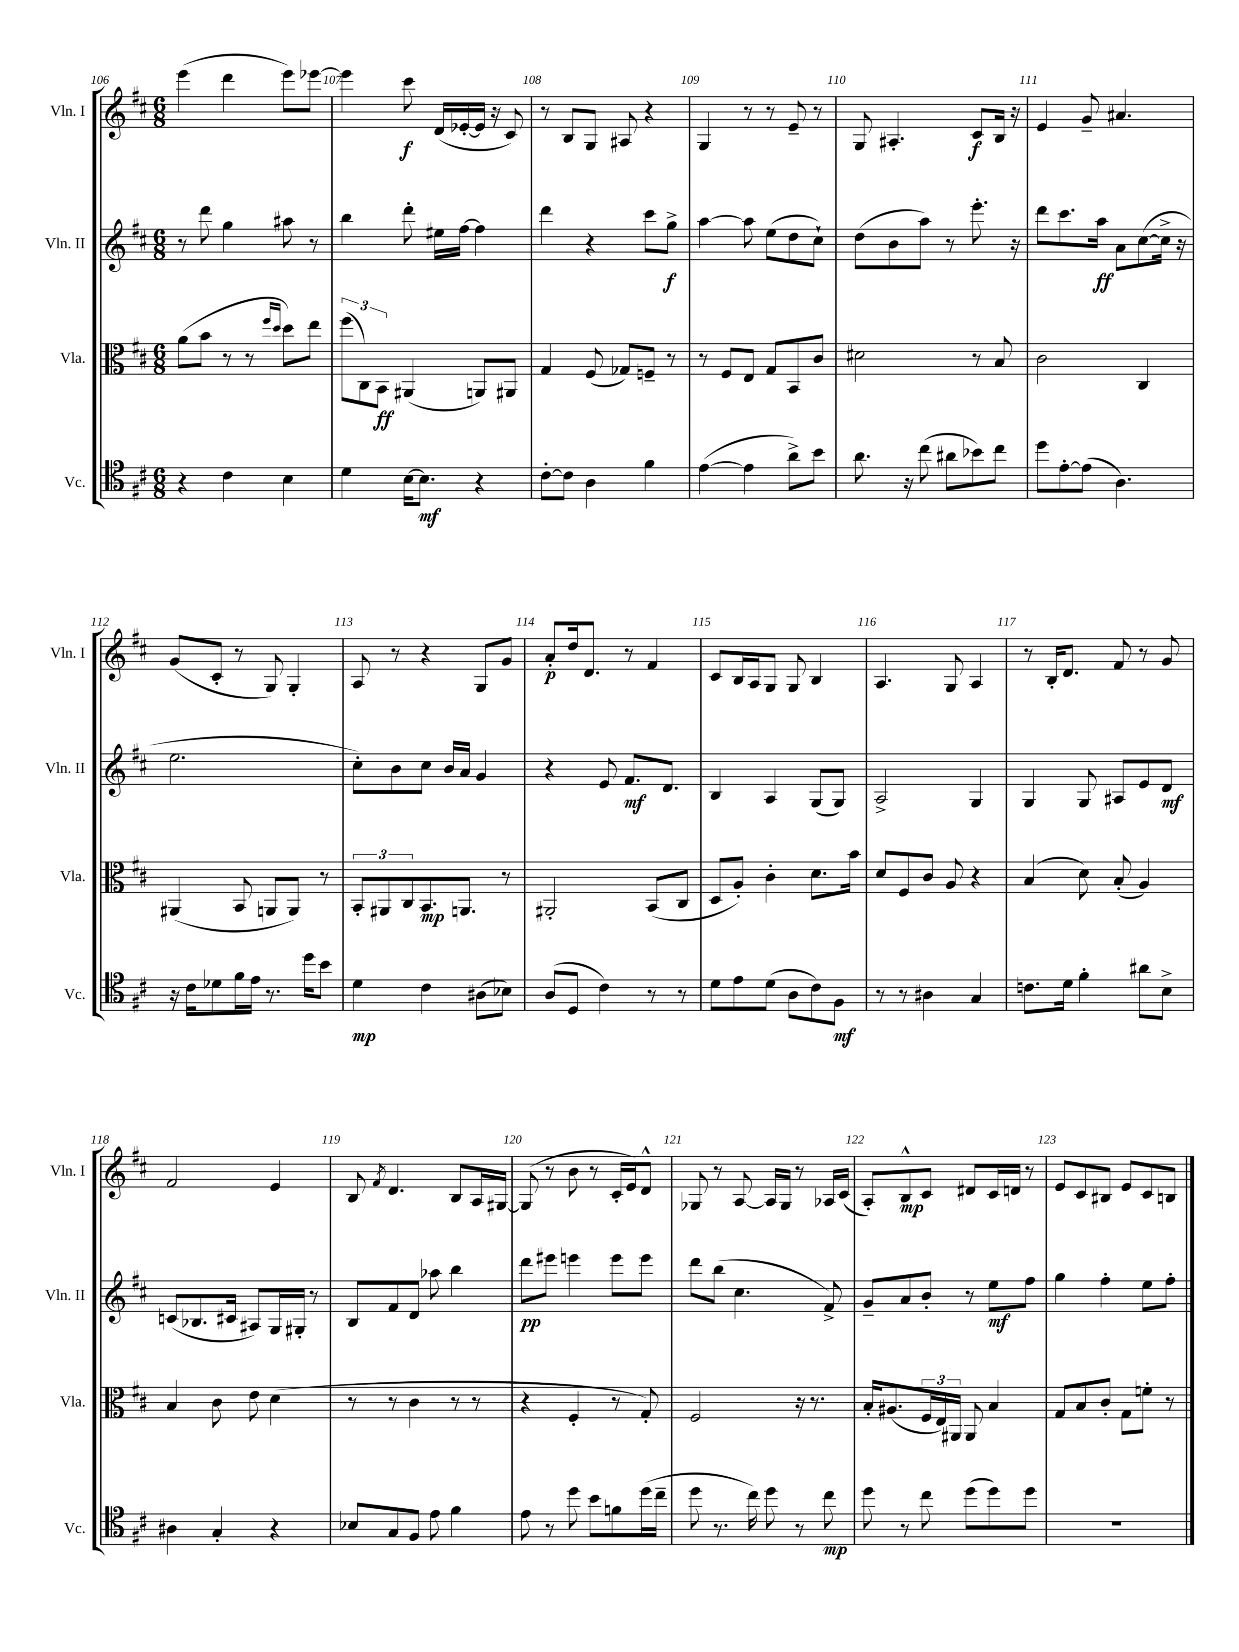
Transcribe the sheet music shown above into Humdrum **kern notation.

**kern	**dynam	**kern	**dynam	**kern	**dynam	**kern	**dynam
*part4	*part4	*part3	*part3	*part2	*part2	*part1	*part1
*staff4	*staff4	*staff3	*staff3	*staff2	*staff2	*staff1	*staff1
*I"Vc.	*	*I"Vla.	*	*I"Vln. II	*	*I"Vln. I	*
*I'Vc.	*	*I'Vla.	*	*I'Vln. II	*	*I'Vln. I	*
*clefC4	*	*clefC3	*	*clefG2	*	*clefG2	*
*k[f#c#]	*	*k[f#c#]	*	*k[f#c#]	*	*k[f#c#]	*
*M6/8	*	*M6/8	*	*M6/8	*	*M6/8	*
=106	=106	=106	=106	=106	=106	=106	=106
4r	.	(8a\L	.	8r	.	(4eee\	.
.	.	8b\J	.	8ddd\	.	.	.
4c#\	.	8r	.	4gg\	.	4ddd\	.
.	.	8r	.	.	.	.	.
.	.	16qqff#/LL	.	.	.	.	.
.	.	16qqdd/JJ	.	.	.	.	.
4B\	.	8dd\L)	.	8aa#X\	.	8eee\L)	.
.	.	8ee\J	.	8r	.	[8eee-X\J	.
=107	=107	=107	=107	=107	=107	=107	=107
4d\	.	(12ff#\L	.	4bb\	.	4eee-\]	.
.	.	12C#\)	.	.	.	.	.
.	.	12BB\J	ff	.	.	.	.
[16B\KL	.	(4AA#X/	.	8ddd'\	.	8ccc#\	f
8.B\J]	mf	.	.	.	.	.	.
.	.	.	.	16ee#X\LL	.	(16d/LL	.
.	.	.	.	[16ff#\JJ	.	[16e-X'/	.
4r	.	8AAn/L)	.	4ff#\]	.	16e-/JJ]	.
.	.	.	.	.	.	16r	.
.	.	8AA#X/J	.	.	.	8c#/)	.
=108	=108	=108	=108	=108	=108	=108	=108
[8c#'\L	.	4G/	.	4ddd\	.	8r	.
8c#\J]	.	.	.	.	.	8B/L	.
4A\	.	(8F#/	.	4r	.	8G/J	.
.	.	8G-X/L)	.	.	.	8A#X/	.
4f#\	.	8Fn~/J	.	8ccc#\L	.	4r	.
.	.	8r	.	8gg^\J	f	.	.
=109	=109	=109	=109	=109	=109	=109	=109
([4e\	.	8r	.	[4aa\	.	4G/	.
.	.	8F#/L	.	.	.	.	.
4e\]	.	8E/J	.	8aa\]	.	8r	.
.	.	8G/L	.	(8ee\L	.	8r	.
8a^\L)	.	8BB/	.	8dd\	.	8e~/	.
8b\J	.	8c#/J	.	8cc#`\J)	.	8r	.
=110	=110	=110	=110	=110	=110	=110	=110
8.a\	.	2d#X\	.	(8dd\L	.	8G/	.
.	.	.	.	8b\	.	4.A#X'/	.
16r	.	.	.	.	.	.	.
(8cc#\	.	.	.	8aa\J)	.	.	.
8a#X\L	.	.	.	8r	.	.	.
8b-X\)	.	8r	.	8.eee'\	.	8c#/L	f
8cc#\J	.	8B/	.	.	.	16B/Jk	.
.	.	.	.	16r	.	16r	.
=111	=111	=111	=111	=111	=111	=111	=111
8dd\L	.	2c#\	.	8ddd\L	.	4e/	.
[8e'\	.	.	.	8.ccc#\	.	.	.
(8e\J]	.	.	.	.	.	8g~/	.
.	.	.	.	16aa\Jk	ff	.	.
4.A\)	.	.	.	8a\L	.	4.a#X/	.
.	.	4C#/	.	([8cc#\	.	.	.
.	.	.	.	16cc#^\Jk]	.	.	.
.	.	.	.	16r	.	.	.
!!LO:LB:g=z
=112	=112	=112	=112	=112	=112	=112	=112
16r	.	(4AA#X/	.	2.ee\	.	(8g/L	.
16c#\KL	.	.	.	.	.	.	.
8d-X\	.	.	.	.	.	8c#'/J	.
16f#\L	.	8BB/	.	.	.	8r	.
16e\JJ	.	.	.	.	.	.	.
8.r	.	8AAn/L	.	.	.	8G/)	.
.	.	8AA/J)	.	.	.	4G'/	.
16dd\KL	.	.	.	.	.	.	.
8b\J	.	8r	.	.	.	.	.
=113	=113	=113	=113	=113	=113	=113	=113
4d\	mp	12BB'/L	.	8cc#'\L)	.	8A/	.
.	.	12AA#X/	.	.	.	.	.
.	.	.	.	8b\	.	8r	.
.	.	12C#/	.	.	.	.	.
4c#\	.	8.BB/	mp	8cc#\J	.	4r	.
.	.	.	.	16b/LL	.	.	.
.	.	8.AAn/J	.	16a/JJ	.	.	.
(8A#X\L	.	.	.	4g/	.	8G/L	.
8B-X\J)	.	8r	.	.	.	8g/J	.
=114	=114	=114	=114	=114	=114	=114	=114
(8A/L	.	2AA#X'/	.	4r	.	8a'/L	p
8D/J	.	.	.	.	.	16dd/k	.
.	.	.	.	.	.	8.d/J	.
4c#\)	.	.	.	8e/	.	.	.
.	.	.	.	8.f#/L	mf	8r	.
8r	.	(8BB/L	.	.	.	4f#/	.
.	.	.	.	8.d/J	.	.	.
8r	.	8C#/J	.	.	.	.	.
=115	=115	=115	=115	=115	=115	=115	=115
8d\L	.	8D/L	.	4B/	.	8c#/L	.
8e\	.	8A'/J)	.	.	.	16B/L	.
.	.	.	.	.	.	16A/J	.
(8d\J	.	4c#'\	.	4A/	.	8G/J	.
8A\L	.	.	.	.	.	8G/	.
8c#\)	.	8.d\L	.	(8G/L	.	4B/	.
8F#\J	mf	.	.	8G/J)	.	.	.
.	.	16b\Jk	.	.	.	.	.
=116	=116	=116	=116	=116	=116	=116	=116
8r	.	8d/L	.	2A^/	.	4.A/	.
8r	.	8F#/	.	.	.	.	.
4A#X\	.	8c#/J	.	.	.	.	.
.	.	8A/	.	.	.	8G/	.
4G/	.	4r	.	4G/	.	4A/	.
=117	=117	=117	=117	=117	=117	=117	=117
8.cn\L	.	(4B/	.	4G/	.	8r	.
.	.	.	.	.	.	16B'/KL	.
16d\Jk	.	.	.	.	.	8.d/J	.
4f#'\	.	8d\)	.	8G/	.	.	.
.	.	(8B'/	.	8A#X/L	.	8f#/	.
8a#X\L	.	4A/)	.	8e/	.	8r	.
8B^\J	.	.	.	8d/J	mf	8g/	.
!!LO:LB:g=z
=118	=118	=118	=118	=118	=118	=118	=118
4A#X\	.	4B/	.	(8cn/L	.	2f#/	.
.	.	.	.	8.B-X/	.	.	.
4G'/	.	8c#\	.	.	.	.	.
.	.	.	.	16c#X/Jk	.	.	.
.	.	8e\	.	8A#X/L)	.	.	.
4r	.	(4d\	.	16G/L	.	4e/	.
.	.	.	.	16G#X'/JJ	.	.	.
.	.	.	.	8r	.	.	.
=119	=119	=119	=119	=119	=119	=119	=119
8B-X/L	.	8r	.	8B/L	.	8B/	.
.	.	.	.	.	.	8qf#/	.
8G/	.	8r	.	8f#/	.	4.d/	.
8F#/J	.	4c#\	.	8d/J	.	.	.
8e\	.	.	.	8aa-X\	.	.	.
4f#\	.	8r	.	4bb\	.	8B/L	.
.	.	8r	.	.	.	16A/L	.
.	.	.	.	.	.	[16G#X/JJ	.
=120	=120	=120	=120	=120	=120	=120	=120
8e\	.	4r	.	8ddd\L	pp	(8G#/]	.
8r	.	.	.	8eee#X\J	.	8r	.
8dd\	.	4F#'/	.	4eeen\	.	8b\	.
8b\L	.	.	.	.	.	8r	.
8fn\	.	8r	.	8eee\L	.	16c#'/LL	.
.	.	.	.	.	.	16e/J)	.
(16dd\L	.	8G'/)	.	8eee\J	.	8d^^/J	.
16cc#~\JJ	.	.	.	.	.	.	.
=121	=121	=121	=121	=121	=121	=121	=121
8dd\	.	2F#/	.	8ddd\L	.	8G-X/	.
8.r	.	.	.	(8bb\J	.	8r	.
.	.	.	.	4.cc#\	.	[8A/	.
16cc#\)	.	.	.	.	.	.	.
8dd\	.	.	.	.	.	16A/LL]	.
.	.	.	.	.	.	16G-/JJ	.
8r	.	16r	.	.	.	8r	.
.	.	8.r	.	.	.	.	.
8cc#\	mp	.	.	8f#^/)	.	16A-X/LL	.
.	.	.	.	.	.	(16c#/JJ	.
=122	=122	=122	=122	=122	=122	=122	=122
8dd\	.	16B'/KL	.	8g~/L	.	8A'/L)	.
.	.	(8.A#X/	.	.	.	.	.
8r	.	.	.	8a/	.	8B^^/	mp
8cc#\	.	24F#/L	.	8b'/J	.	8c#/J	.
.	.	24E/)	.	.	.	.	.
.	.	24AA#X/JJ	.	.	.	.	.
(8dd\L	.	8AA#/	.	8r	.	8d#X/L	.
8dd\)	.	4B/	.	8ee\L	mf	16c#/L	.
.	.	.	.	.	.	16dn/JJ	.
8dd\J	.	.	.	8ff#\J	.	8r	.
=123	=123	=123	=123	=123	=123	=123	=123
2.r	.	8G/L	.	4gg\	.	8e/L	.
.	.	8B/	.	.	.	8c#/	.
.	.	8c#'/J	.	4ff#'\	.	8B#X/J	.
.	.	8G\L	.	.	.	8e/L	.
.	.	8fn'\J	.	8ee\L	.	8c#/	.
.	.	8r	.	8ff#'\J	.	8Bn/J	.
==	==	==	==	==	==	==	==
*-	*-	*-	*-	*-	*-	*-	*-
